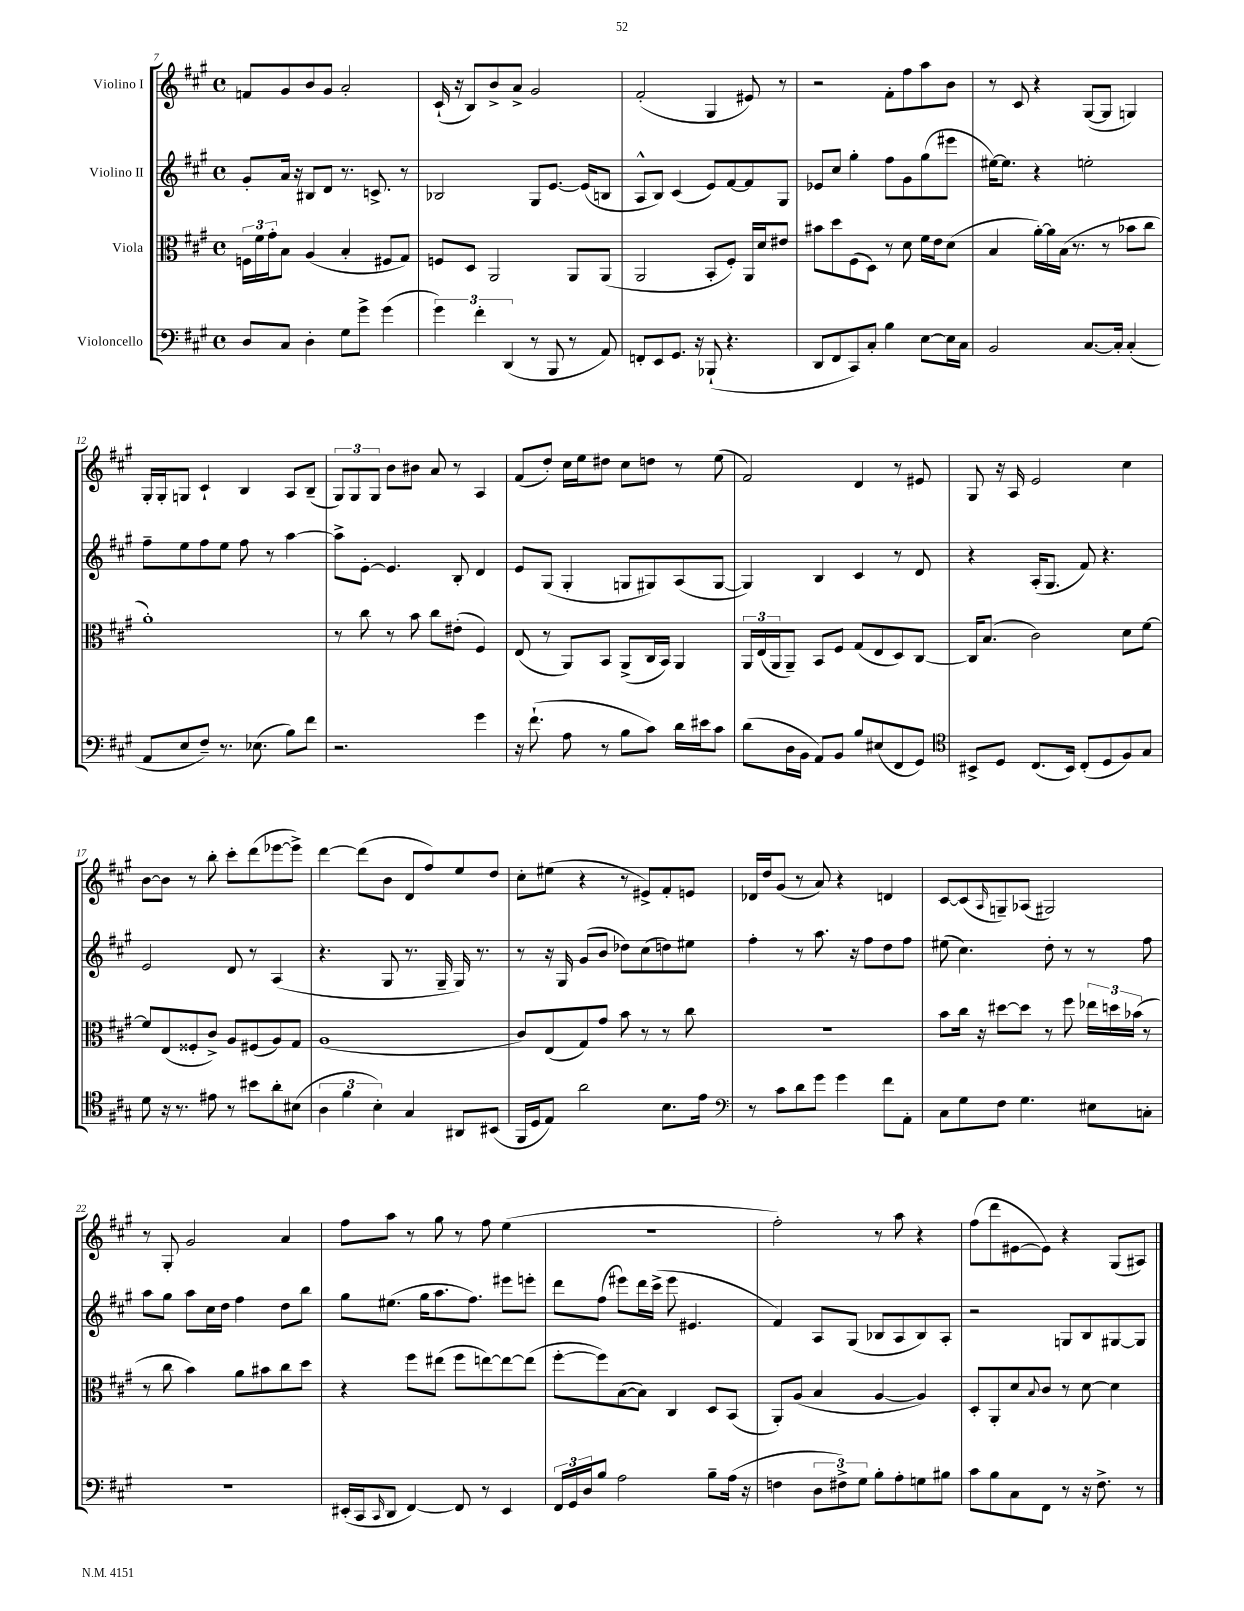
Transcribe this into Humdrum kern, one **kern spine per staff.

**kern	**kern	**kern	**kern
*part4	*part3	*part2	*part1
*staff4	*staff3	*staff2	*staff1
*I"Violoncello	*I"Viola	*I"Violino II	*I"Violino I
*clefF4	*clefC3	*clefG2	*clefG2
*k[f#c#g#]	*k[f#c#g#]	*k[f#c#g#]	*k[f#c#g#]
*M4/4	*M4/4	*M4/4	*M4/4
*met(c)	*met(c)	*met(c)	*met(c)
=7	=7	=7	=7
8D/L	24Fn\LL	8g#'/L	8fn/L
.	24f#\	.	.
.	24g#'\J	.	.
8C#/J	8B\J	16a/Jk	8g#/
.	.	16r	.
4D'\	(4A/	8B#X/L	8b/
.	.	8d/J	8g#/J
8G#\L	4B'/	8.r	2a'/
8g#^\J	.	.	.
.	.	8.cn^/	.
(4g#\	8F#X/L	.	.
.	8G#/J)	8r	.
=8	=8	=8	=8
6g#\)	8Fn/L	2B-X/	(16c#`/
.	.	.	16r
.	8D/J	.	8B/L)
6f#'\	.	.	.
.	2AA/	.	8b^/
(6DD/	.	.	.
.	.	.	8a^/J
8r	.	8G#/L	2g#/
8BBB/	.	[8.e/J	.
8r	8AA/L	.	.
.	.	(16e/KL]	.
8AA/)	(8AA/J	8Bn/J	.
=9	=9	=9	=9
8FFn'/L	2AA/	8A^^/L	(2f#'/
8EE/	.	8B/J)	.
8.GG#/J	.	(4c#/	.
16r	.	.	.
(8BBB-X`/	8BB'/L	8e/L)	4G#/
4.r	8F#'/J)	[8f#/	.
.	16AA/LL	8f#/]	8e#X/)
.	16d/J	.	.
.	8e#X/J	8G#/J	8r
=10	=10	=10	=10
8DD/L	8b#X\L	8e-X/L	2r
8FF#/	8dd\	8cc#/J	.
8CC#/)	(8F#\	4gg#'\	.
8C#'/J	8D\J)	.	.
4B\	8r	8ff#\L	8f#'\L
.	8d\	8g#\	8ff#\
[8E\L	16f#\LL	(8gg#\	8aa\
.	16e\J	.	.
16E\L]	(8d\J	8eee#X\J	8b\J
16C#\JJ	.	.	.
=11	=11	=11	=11
2BB/	4B/	[16ee#X\KL)	8r
.	.	8.ee#\J]	.
.	.	.	8c#/
.	[16a'\LL)	4r	4r
.	16a\]	.	.
.	(16B\JJ	.	.
.	8.r	.	.
[8.C#/L	.	2een'\	([8G#/L
.	8r	.	8G#/J]
16C#'/Jk]	.	.	.
(4C#'/	8b-X\L	.	4Gn/)
.	8cc#\J	.	.
!!LO:LB:g=z
=12	=12	=12	=12
8AA/L	1a')	8ff#~\L	16G#'/LL
.	.	.	16G#'/J
8E/	.	8ee\	8Gn/J
8F#~/J)	.	8ff#\	4c#`/
8.r	.	8ee\J	.
.	.	8ff#\	4B/
(8.E-X\	.	.	.
.	.	8r	.
8B\L)	.	[4aa\	8A/L
8f#\J	.	.	(8B~/J
=13	=13	=13	=13
2.r	8r	8aa^\L]	12G#/L)
.	.	.	12G#/
.	8cc#\	[8e'\J	.
.	.	.	12G#/J
.	8r	4.e/]	8b\L
.	8b\	.	8b#X\J
.	8cc#\L	.	8a/
.	(8e#X'\J	8B'/	8r
4g#\	4F#/)	4d/	4A/
=14	=14	=14	=14
16r	(8E/	8e/L	(8f#/L
(8.f#`\	.	.	.
.	8r	(8G#/J	8dd'/J)
8A\	8AA/L)	4G#'/	16cc#\LL
.	.	.	16ee\J
8r	8BB/J	.	8dd#X\J
8B\L	(8AA^/L	8Gn/L	8cc#\L
8c#\J)	16C#/L	8G#X/)	8ddn\J
.	16BB/JJ)	.	.
16d\LL	4AA/	(8A/	8r
16e#X\J	.	.	.
8c#\J	.	[8G#/J	(8ee\
=15	=15	=15	=15
(8d\L	24AA/LL	4G#/])	2f#/)
.	(24E/	.	.
.	24AA/J	.	.
16D\L	8AA~/J)	.	.
16BB\JJ	.	.	.
8AA/L)	8BB/L	4B/	.
8BB/J	8F#/J	.	.
8B/L	(8G#/L	4c#/	4d/
(8E#X/	8E/	.	.
8FF#/	8D/)	8r	8r
8GG#/J)	[8C#/J	8d/	8e#X/
=16	=16	=16	=16
*clefC4	*	*	*
8BB#X^/L	16C#/KL]	4r	8G#/
.	(8.B/J	.	.
8D/J	.	.	16r
.	.	.	16A/
(8.C#/L	2c#\)	(16A'/KL	2e/
.	.	8.G#/J	.
16BB#/Jk)	.	.	.
(8C#'/L	.	8f#/)	.
8D/	.	4.r	.
8F#/)	8d\L	.	4cc#\
8G#/J	[8f#\J	.	.
!!LO:LB:g=z
=17	=17	=17	=17
8d\	8f#/L]	2e/	[8b\L
16r	(8E/	.	8b\J]
8.r	.	.	.
.	8F##X'/	.	8r
8e#X\	8c#^/J)	.	8bb'\
8r	8A/L	8d/	8ccc#'\L
8b#X\L	(8F#X/	8r	(8ddd\
8a'\	8A/)	(4A/	[8eee-X\
(8B#X\J	8G#/J	.	8eee-^\J])
=18	=18	=18	=18
6A\	(1A	4.r	[4ddd\
6f#\	.	.	.
.	.	.	(8ddd\L]
6B'\)	.	.	.
.	.	8G#/	8b\J
4G#/	.	8.r	8d/L
.	.	.	8ff#/)
.	.	16G#~/	.
8AA#X/L	.	16G#/)	8ee/
.	.	8.r	.
(8BB#X/J	.	.	8dd/J
=19	=19	=19	=19
16FF#/LL	8c#/L)	8r	8cc#'\L
16D/J	.	.	.
8E/J)	(8E/	16r	(8ee#X\J
.	.	16G#/	.
2a\	8G#/)	(8g#/L	4r
.	8g#/J	8b/J	.
.	8b\	8dd-X\L)	8r
.	8r	(8cc#\	8e#X^/L)
8.B\L	8r	8ddn\)	8f#'/
.	8cc#\	8ee#X\J	8en/J
16e\Jk	.	.	.
=20	=20	=20	=20
*clefF4	*	*	*
8r	1r	4ff#'\	16d-X/LL
.	.	.	16dd/J
8c#\L	.	.	(8g#/J
8d\	.	8r	8r
8g#\J	.	8.aa\	8a/)
4g#\	.	.	4r
.	.	16r	.
.	.	8ff#\L	.
8f#\L	.	8dd\	4dn/
8AA'\J	.	8ff#\J	.
=21	=21	=21	=21
8C#\L	8b\L	(8ee#X\	[8c#/L
8G#\	16cc#\Jk	4.cc#\)	(8c#/]
.	16r	.	.
.	.	.	16qqA/
8F#\J	[8dd#X\L	.	8Gn~/)
4.G#\	8dd#\J]	.	(8A-X/J
.	8r	8dd'\	2G#X/)
.	8ff#\	8r	.
8E#X\L	24ee-X\LL	8r	.
.	24ddn\	.	.
.	(24b-X\JJ	.	.
8Cn'\J	8r	8ff#\	.
!!LO:LB:g=z
=22	=22	=22	=22
1r	8r	8aa\L	8r
.	8cc#\	8gg#\J	8G#'/
.	4b\)	8aa\L	2g#/
.	.	16cc#\L	.
.	.	16dd\JJ	.
.	8a\L	4ff#\	.
.	8b#X\	.	.
.	8cc#\	8dd\L	4a/
.	8dd\J	8bb\J	.
=23	=23	=23	=23
(16EE#X'/LL	4r	8gg#\L	8ff#\L
16CC#/J	.	.	.
16qqCC#/	.	.	.
8DD/J	.	(8.ee#X\J	8aa\J
[4FF#/)	8ff#\L	.	8r
.	.	16gg#\KL	.
.	(8ee#X\J	8.aa\	8gg#\
8FF#/]	8ff#\L	.	8r
.	.	8.ff#\J)	.
8r	[8een\)	.	8ff#\
4EE#/	8ee\_	8eee#X\L	(4ee\
.	(8ee\J]	8eeen'\J	.
=24	=24	=24	=24
24FF#/LL	[8ff#'\L	8ddd\L	1r
24GG#/	.	.	.
24D/J	.	.	.
8B/J	8ff#\])	(8ff#\J	.
2A\	([8B\	8eee#X\L)	.
.	8B\J])	16ddd\L	.
.	.	(16ccc#^\JJ	.
.	4C#/	8eee#\	.
.	.	4.e#X/	.
8B~\L	8D/L	.	.
(16A\Jk	(8BB/J	.	.
16r	.	.	.
=25	=25	=25	=25
4Fn\	8AA'/L)	4f#/)	2ff#'\)
.	(8A/J	.	.
12D\L	4B/	8A/L	.
12F#X^\)	.	.	.
.	.	(8G#/J	.
12G#\J	.	.	.
8B'\L	[4A/	8B-X/L	8r
8A'\	.	8A/	8aa\
8Gn\	4A/])	8B-/)	4r
8B#X\J	.	8A'/J	.
=26	=26	=26	=26
8c#\L	8D'/L	2r	(8ff#\L
8B\	8AA'/	.	8ddd\
8C#\	8d/	.	[8e#X\
.	8qqB/	.	.
8FF#\J	8c#/J	.	8e#\J])
8r	8r	8Gn/L	4r
16r	[8d\	8B/	.
8.F#^\	.	.	.
.	4d\]	[8G#X/	(8G#/L
8r	.	8G#/J]	8A#X/J)
==	==	==	==
*-	*-	*-	*-
